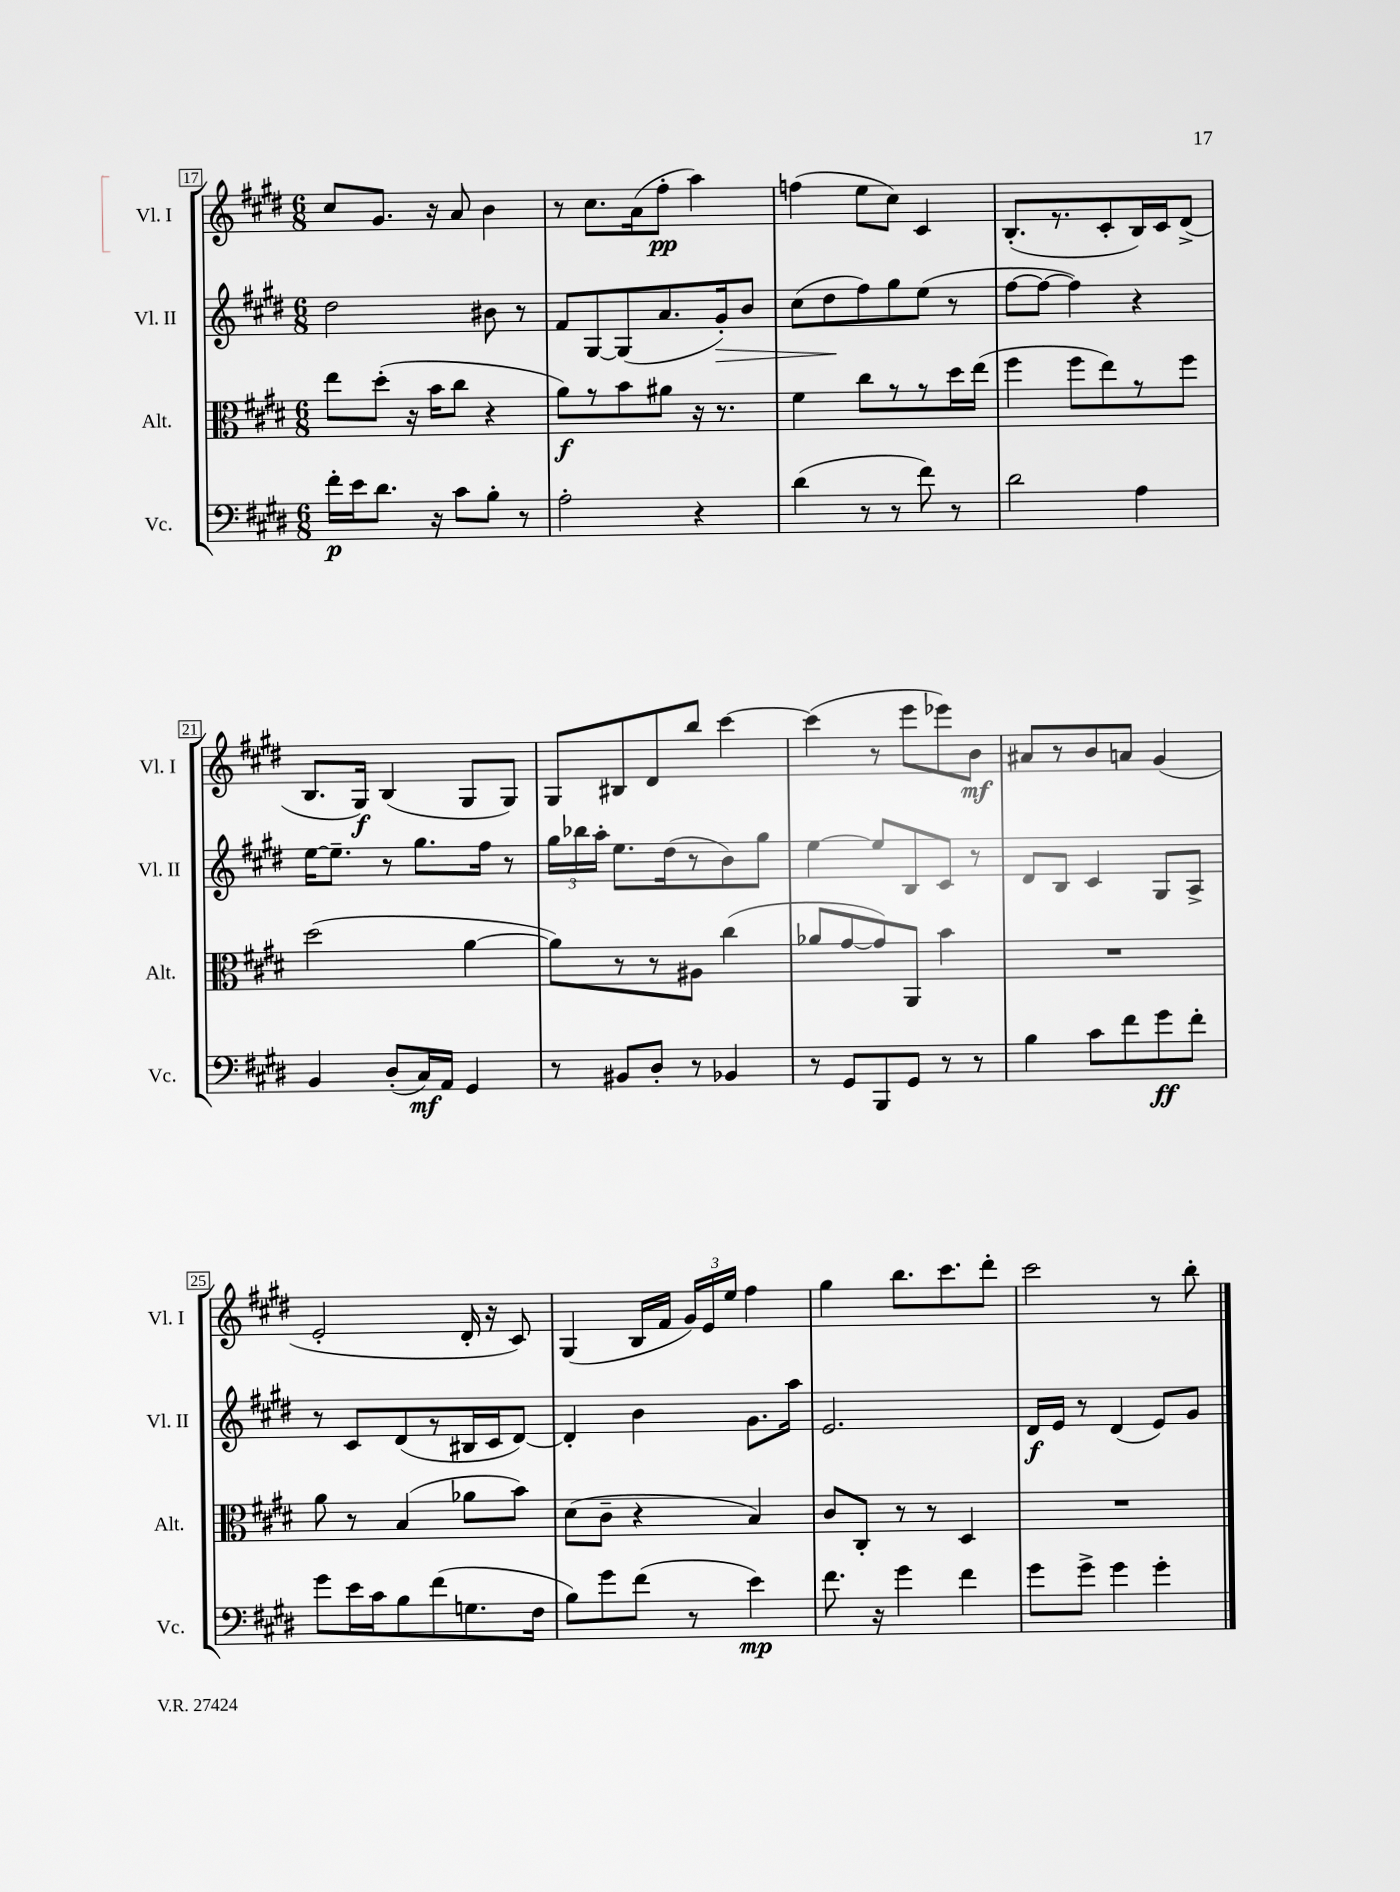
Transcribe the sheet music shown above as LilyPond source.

<<
\new StaffGroup <<
\new Staff = "s0" \with { instrumentName = "Vl. I" shortInstrumentName = "Vl. I" } {
    \clef treble \key e \major \numericTimeSignature \time 6/8
    \autoBeamOff cis''8[ gis'8.] r16 a'8 b'4 |
    r8 cis''8.[ a'16( fis''8]-.\pp a''4) |
    f''4( e''8[ cis''8]) cis'4 |
    b8.[-.( r8. cis'8-. b16) cis'16 dis'8]->( |
    b8.[ gis16]\f) b4( gis8[ gis8]) |
    gis8[ bis8 dis'8 b''8] cis'''4~ |
    cis'''4( r8 e'''8[ ees'''8) b'8]\mf |
    ais'8[ r8 b'8 a'8] gis'4( |
    e'2-. dis'16-. r16 cis'8) |
    gis4( b16[ fis'16] \tuplet 3/2 { gis'16[) e'16 e''16] } fis''4 |
    gis''4 b''8.[ cis'''8. dis'''8]-. |
    cis'''2 r8 b''8-. \bar "|." |
}
\new Staff = "s1" \with { instrumentName = "Vl. II" shortInstrumentName = "Vl. II" } {
    \clef treble \key e \major \numericTimeSignature \time 6/8
    \autoBeamOff dis''2 bis'8 r8 |
    fis'8[ gis8~ gis8( a'8. gis'16-.\>) b'8] |
    cis''8[( dis''8\! fis''8) gis''8 e''8]( r8 |
    fis''8[~ fis''8]~ fis''4) r4 |
    e''16[~ e''8.]-- r8 gis''8.[ fis''16] r8 |
    \tuplet 3/2 { gis''16[ bes''16 a''16]-. } e''8.[ dis''16( r8 b'8) gis''8] |
    e''4~ e''8[ b8 cis'8] r8 |
    dis'8[ b8] cis'4 gis8[ a8]-> |
    r8 cis'8[ dis'8( r8 bis16 cis'16 dis'8]~) |
    dis'4-. b'4 gis'8.[ a''16] |
    e'2. |
    dis'16[\f e'16] r8 dis'4( e'8[) gis'8] \bar "|." |
}
\new Staff = "s2" \with { instrumentName = "Alt." shortInstrumentName = "Alt." } {
    \clef alto \key e \major \numericTimeSignature \time 6/8
    \autoBeamOff e''8[ dis''8]-.( r16 b'16[ cis''8] r4 |
    a'8[\f) r8 b'8 ais'8] r16 r8. |
    fis'4 cis''8[ r8 r8 dis''16 e''16]( |
    fis''4 fis''8[ e''8) r8 fis''8] |
    dis''2( a'4~ |
    a'8[) r8 r8 ais8] cis''4( |
    aes'8[ gis'8~ gis'8) a,8] b'4 |
    R2. |
    a'8 r8 b4( aes'8[ b'8]) |
    dis'8[( cis'8]-- r4 b4) |
    cis'8[ cis8]-. r8 r8 dis4 |
    R2. \bar "|." |
}
\new Staff = "s3" \with { instrumentName = "Vc." shortInstrumentName = "Vc." } {
    \clef bass \key e \major \numericTimeSignature \time 6/8
    \autoBeamOff fis'16[-.\p e'16 dis'8.] r16 cis'8[ b8]-. r8 |
    a2-. r4 |
    dis'4( r8 r8 fis'8) r8 |
    dis'2 a4 |
    b,4 dis8[-.( cis16\mf) a,16] gis,4 |
    r8 bis,8[ dis8]-. r8 bes,4 |
    r8 gis,8[ b,,8 gis,8] r8 r8 |
    b4 cis'8[ fis'8 gis'8\ff fis'8]-. |
    gis'8[ e'16 cis'16 b8 fis'8( g8. fis16] |
    b8[) gis'8 fis'8]( r8 e'4\mp) |
    fis'8. r16 gis'4 fis'4 |
    gis'8[ gis'8]-> gis'4 gis'4-. \bar "|." |
}
>>
>>
\layout { \context { \Score currentBarNumber = #17 \override BarNumber.stencil = #(make-stencil-boxer 0.1 0.3 ly:text-interface::print) } }
